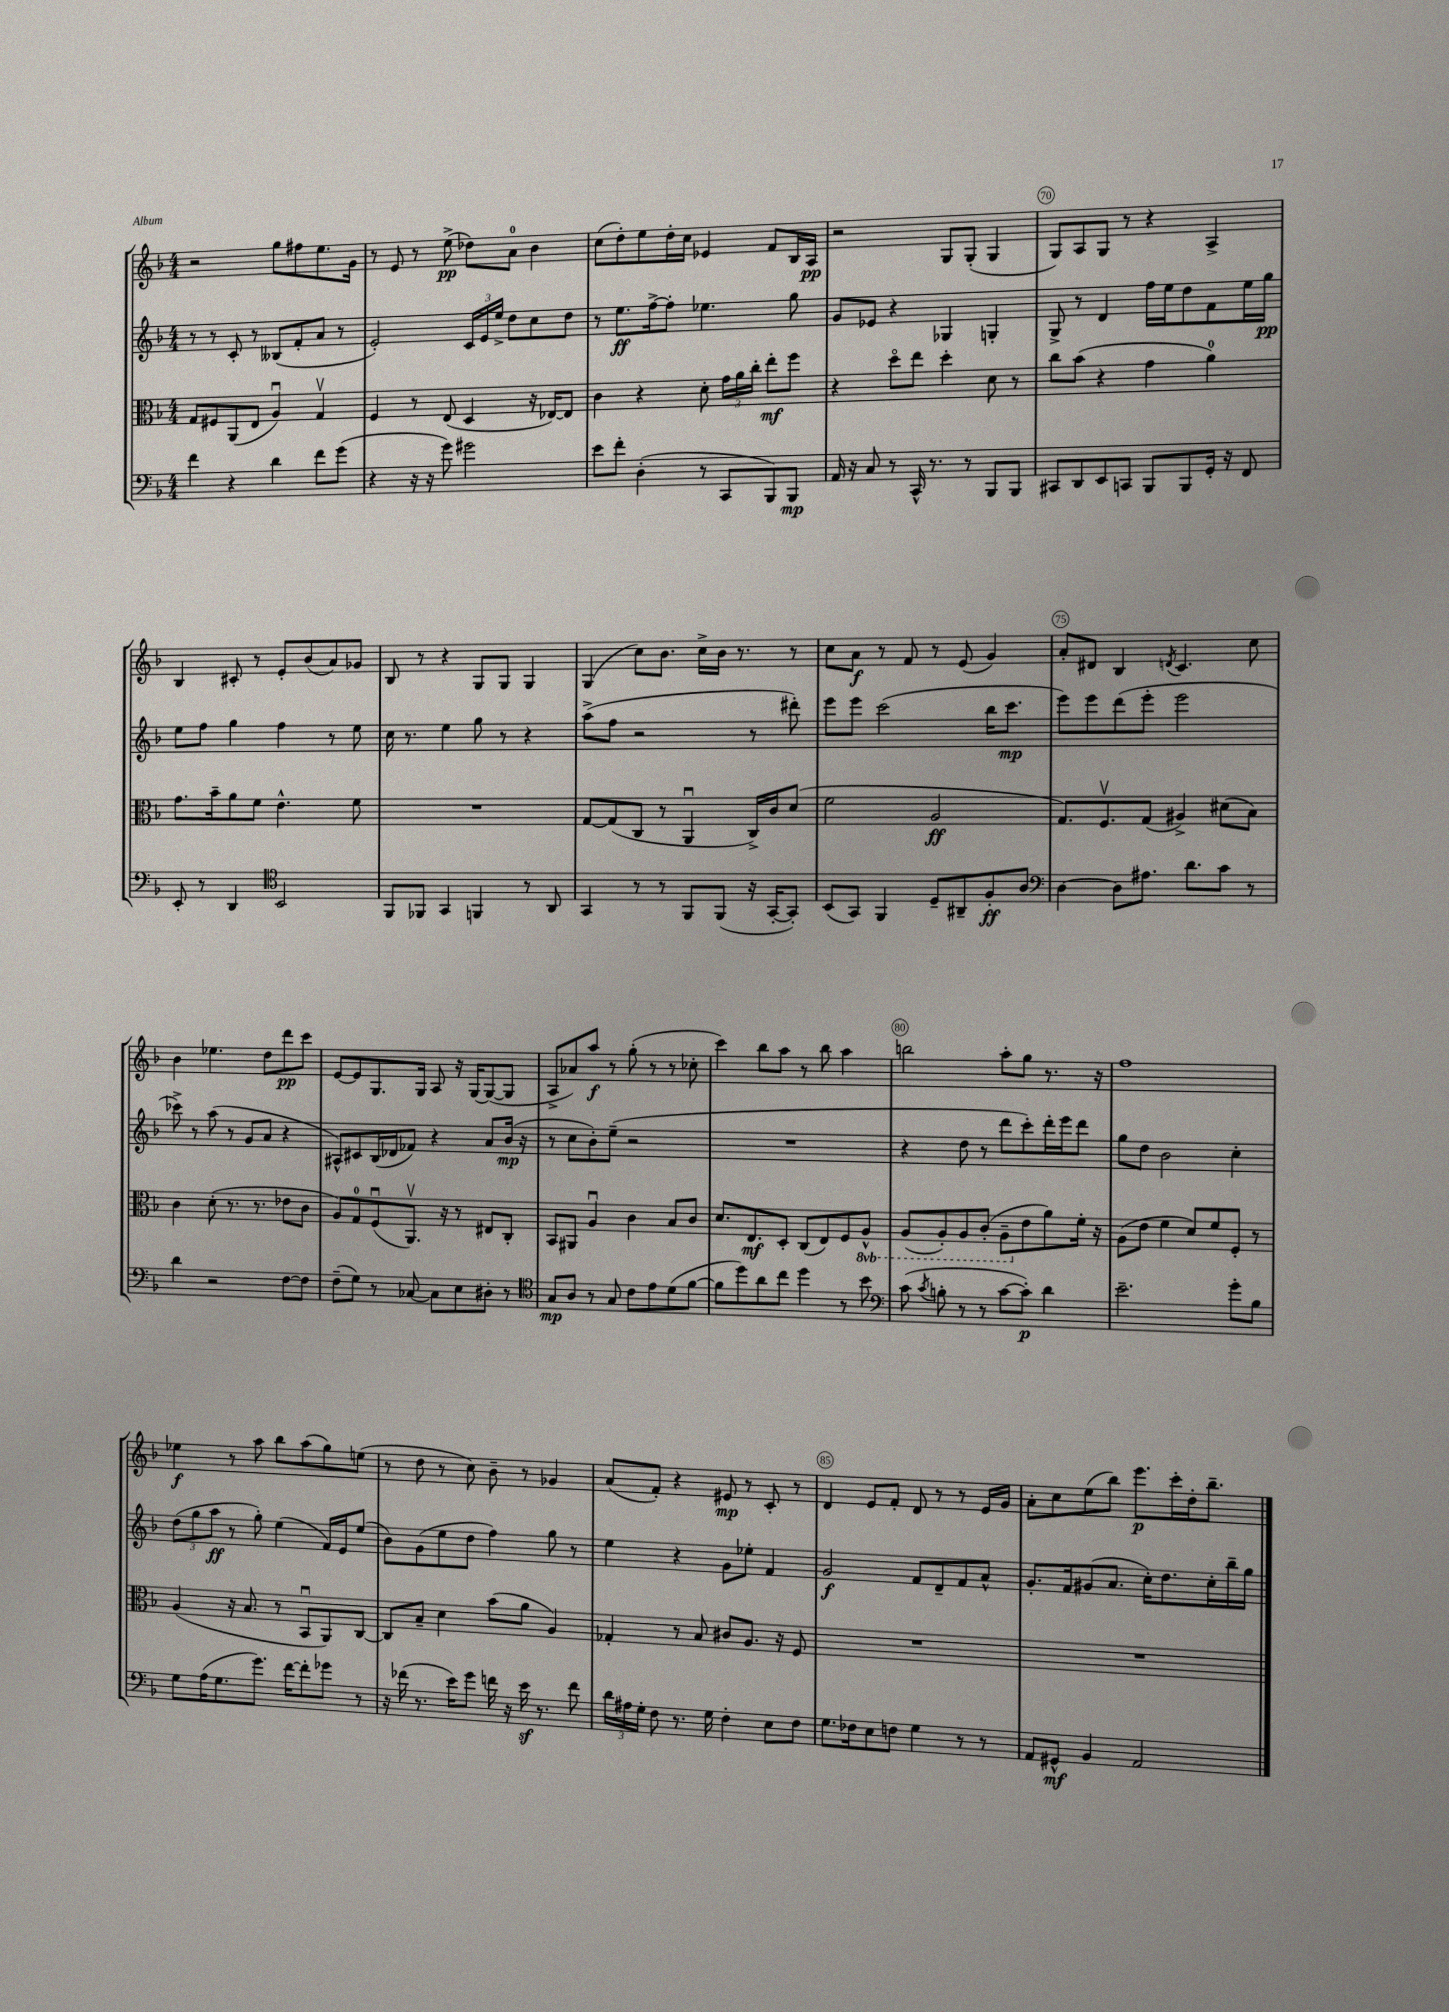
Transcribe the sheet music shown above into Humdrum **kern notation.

**kern	**dynam	**kern	**dynam	**kern	**dynam	**kern	**dynam
*part4	*part4	*part3	*part3	*part2	*part2	*part1	*part1
*staff4	*staff4	*staff3	*staff3	*staff2	*staff2	*staff1	*staff1
*clefF4	*	*clefC3	*	*clefG2	*	*clefG2	*
*k[b-]	*	*k[b-]	*	*k[b-]	*	*k[b-]	*
*M4/4	*	*M4/4	*	*M4/4	*	*M4/4	*
=66	=66	=66	=66	=66	=66	=66	=66
4f\	.	8G/L	.	8r	.	2r	.
.	.	8F#X/	.	8r	.	.	.
4r	.	(8AA/	.	8c'/	.	.	.
.	.	8E/J	.	8r	.	.	.
4d\	.	4Au/)	.	(8B--X/L	.	8gg\L	.
.	.	.	.	8f'/	.	8ff#X\	.
8f\L	.	4Gv/	.	8a/J	.	8.ee\	.
(8g\J	.	.	.	8r	.	.	.
.	.	.	.	.	.	16g\Jk	.
=67	=67	=67	=67	=67	=67	=67	=67
4r	.	4F/	.	2e'/)	.	8r	.
.	.	.	.	.	.	8e/	.
16r	.	8r	.	.	.	8r	.
16r	.	.	.	.	.	.	.
8g\)	.	(8E/	.	.	.	(8ee^\	pp
2g#X\	.	4D/	.	24c/LL	.	8dd-X\L)	.
.	.	.	.	24e/	.	.	.
.	.	.	.	24ee^/JJ	.	.	.
.	.	.	.	8dd\L	.	8a\J	.
.	.	16r	.	8cc\	.	4b-\	.
.	.	[16E-X/KL)	.	.	.	.	.
.	.	8E-/J]	.	8dd\J	.	.	.
=68	=68	=68	=68	=68	=68	=68	=68
8e\L	.	4c\	.	8r	.	(8cc\L	.
8f'\J	.	.	.	8.ee\L	ff	8dd'\)	.
(4D'\	.	4r	.	.	.	8ee\	.
.	.	.	.	[16ff^\k	.	.	.
.	.	.	.	8ff'\J]	.	16dd'\L	.
.	.	.	.	.	.	16cc\JJ	.
8r	.	8d'\	.	4.ee-X\	.	4e-X/	.
8CC/L	.	24g\LL	.	.	.	.	.
.	.	24a\	.	.	.	.	.
.	.	24cc'\JJ	.	.	.	.	.
8BBB-/)	.	8ee'\L	mf	.	.	8f/L	.
8BBB-/J	mp	8ff\J	.	8gg\	.	16B-/L	.
.	.	.	.	.	.	16A/JJ	pp
=69	=69	=69	=69	=69	=69	=69	=69
16AA/	.	4r	.	8g/L	.	2r	.
16r	.	.	.	.	.	.	.
8C/	.	.	.	8e-X/J	.	.	.
8r	.	8dd\L	.	4r	.	.	.
16CC^^/	.	8ee\J	.	.	.	.	.
8.r	.	.	.	.	.	.	.
.	.	4dd'\	.	4G-X/	.	8G/L	.
8r	.	.	.	.	.	(8G'/J	.
8BBB-/L	.	8d\	.	4Gn'/	.	4G/	.
8BBB-/J	.	8r	.	.	.	.	.
=70	=70	=70	=70	=70	=70	=70	=70
8CC#X/L	.	8cc\L	.	8G^/	.	8G/L)	.
8DD/	.	(8b-\J	.	8r	.	8A/	.
8EE/	.	4r	.	4d/	.	8G/J	.
8CCn/J	.	.	.	.	.	8r	.
8BBB-/L	.	4g\	.	16ff\LL	.	4r	.
.	.	.	.	16ee\J	.	.	.
8BBB-/	.	.	.	8dd\	.	.	.
16GG'/Jk	.	4a\)	.	8f\	.	4A^/	.
16r	.	.	.	.	.	.	.
8FF/	.	.	.	16ee\L	.	.	.
.	.	.	.	16gg\JJ	pp	.	.
!!LO:LB:g=z
=71	=71	=71	=71	=71	=71	=71	=71
8EE'/	.	8.g\L	.	8ee\L	.	4B-/	.
8r	.	.	.	8ff\J	.	.	.
.	.	16b-~\k	.	.	.	.	.
4DD/	.	8a\	.	4gg\	.	8c#X'/	.
.	.	8f\J	.	.	.	8r	.
*clefC4	*	*	*	*	*	*	*
2BB-/	.	4.e^^\	.	4ff\	.	8e'/L	.
.	.	.	.	.	.	(8b-/	.
.	.	.	.	8r	.	8a/)	.
.	.	8f\	.	8ee\	.	8g-X/J	.
=72	=72	=72	=72	=72	=72	=72	=72
8FF/L	.	1r	.	16cc\	.	8B-/	.
.	.	.	.	8.r	.	.	.
8FF-X/J	.	.	.	.	.	8r	.
4GG/	.	.	.	4ee\	.	4r	.
4FFn/	.	.	.	8gg\	.	8G/L	.
.	.	.	.	8r	.	8G/J	.
8r	.	.	.	4r	.	4G/	.
8AA/	.	.	.	.	.	.	.
=73	=73	=73	=73	=73	=73	=73	=73
4GG/	.	[8G/L	.	(8aa^\L	.	(4G/	.
.	.	(8G/]	.	8ff\J	.	.	.
8r	.	8C/J	.	2r	.	8cc\L)	.
8r	.	8r	.	.	.	8.b-\J	.
8FF/L	.	4AAu/	.	.	.	.	.
.	.	.	.	.	.	16cc^\LL	.
(8FF/J	.	.	.	.	.	16b-\JJ	.
.	.	.	.	.	.	8.r	.
16r	.	16C^/LL)	.	8r	.	.	.
[16GG'/KL	.	16c/J	.	.	.	.	.
8GG'/J])	.	(8d/J	.	8ddd#X'\)	.	8r	.
=74	=74	=74	=74	=74	=74	=74	=74
(8BB-/L	.	2f\	.	8eee\L	.	8cc\L	.
8GG/J)	.	.	.	8eee\J	.	8a\J	f
4FF/	.	.	.	(2ccc\	.	8r	.
.	.	.	.	.	.	8f/	.
8D~/L	.	2A/	ff	.	.	8r	.
8AA#X~/	.	.	.	.	.	(8e/	.
8F'/	ff	.	.	16bb-\KL	.	4g/)	.
.	.	.	.	8.ccc\J	mp	.	.
8A/J	.	.	.	.	.	.	.
=75	=75	=75	=75	=75	=75	=75	=75
*clefF4	*	*	*	*	*	*	*
[4D\	.	8.G/L)	.	8eee\L)	.	8a'/L	.
.	.	.	.	8eee\	.	8d#X/J	.
.	.	8.Fv/	.	.	.	.	.
8D\L]	.	.	.	(8ddd\	.	4B-/	.
8.A#X\J	.	(8G/J	.	8eee'\J	.	.	.
.	.	.	.	.	.	8qdn/	.
.	.	4A#X^/)	.	2eee\	.	4.c/	.
8.d\L	.	.	.	.	.	.	.
8c\J	.	(8d#X\L	.	.	.	.	.
8r	.	8B-\J)	.	.	.	8cc\	.
!!LO:LB:g=z
=76	=76	=76	=76	=76	=76	=76	=76
4d\	.	4c\	.	8ccc-X^\)	.	4b-\	.
.	.	.	.	8r	.	.	.
2r	.	(8d'\	.	(8aa\	.	4.ee-X\	.
.	.	8.r	.	8r	.	.	.
.	.	.	.	8g/L	.	.	.
.	.	8.r	.	.	.	.	.
.	.	.	.	8a/J	.	8dd\L	.
[8F\L	.	8e-X\L	.	4r	.	8ddd\	pp
8F\J]	.	8c\J	.	.	.	8ccc\J	.
=77	=77	=77	=77	=77	=77	=77	=77
(8F~\L	.	8A/L)	.	8A#X^^/L)	.	[8e/L	.
8G\J)	.	8G/	.	8c#X/	.	8e/]	.
8r	.	(8Fu/	.	(16B-/L	.	8.G/	.
.	.	.	.	16d-X/J	.	.	.
[8C-X/	.	8.AAv/J)	.	8f-X/J)	.	.	.
.	.	.	.	.	.	16G/Jk	.
8C-\L]	.	.	.	4r	.	8A/	.
.	.	16r	.	.	.	.	.
8E\	.	8r	.	.	.	16r	.
.	.	.	.	.	.	[16G/KL	.
8D#X'\J	.	8E#X/L	.	8a/L	.	(8G/_	.
8r	.	8C'/J	.	(16b-/Jk	mp	8G/J]	.
.	.	.	.	16r	.	.	.
=78	=78	=78	=78	=78	=78	=78	=78
*clefC4	*	*	*	*	*	*	*
8G/L	mp	8BB-/L	.	8r	.	8A^/L	.
8A/J	.	8AA#X/J	.	8cc\L	.	8a-X/)	.
8r	.	4Au/	.	8b-'\)	.	8aa/J	f
8G/	.	.	.	(8ee~\J	.	8r	.
8c\L	.	4c\	.	2r	.	(8gg'\	.
8e\	.	.	.	.	.	8r	.
(8d\	.	8B-/L	.	.	.	8r	.
[8f\J	.	8c/J	.	.	.	8cc-X'\	.
=79	=79	=79	=79	=79	=79	=79	=79
8f\L]	.	8.d/L	.	1r	.	4ccc\)	.
8dd\)	.	.	.	.	.	.	.
.	.	8.E/	mf	.	.	.	.
8a\	.	.	.	.	.	8bb-\L	.
8cc\J	.	8D'/J	.	.	.	8aa\J	.
4dd\	.	(8C/L	.	.	.	8r	.
.	.	8E/)	.	.	.	8bb-\	.
8r	.	8F/	.	.	.	4aa\	.
*	*	*8ba	*	*	*	*	*
8b-\	.	8AA^^/J	.	.	.	.	.
=80	=80	=80	=80	=80	=80	=80	=80
*clefF4	*	*	*	*	*	*	*
(8c\	.	(8AA/L	.	4r	.	2bbn\	.
8qc/	.	.	.	.	.	.	.
8Bn'\	.	8AA'/)	.	.	.	.	.
8r	.	8AA/	.	8dd\	.	.	.
8r	.	(8C'/J	.	8r	.	.	.
[8c\L	.	8AA~\L	.	8ddd\L	.	8aa'\L	.
*	*	*X8ba	*	*	*	*	*
8c'\J])	p	8e\	.	8ccc'\)	.	8gg\J	.
4d\	.	8a\)	.	16ddd'\L	.	8.r	.
.	.	.	.	16eee\J	.	.	.
.	.	16f'\Jk	.	8ddd\J	.	.	.
.	.	16r	.	.	.	16r	.
=81	=81	=81	=81	=81	=81	=81	=81
2.e~\	.	(8A\L	.	8gg\L	.	1ff	.
.	.	8e\J	.	8dd\J	.	.	.
.	.	4f\	.	2b-\	.	.	.
.	.	8d/L)	.	.	.	.	.
.	.	8f/	.	.	.	.	.
8g'\L	.	8F'/J	.	4cc'\	.	.	.
8B-\J	.	8r	.	.	.	.	.
!!LO:LB:g=z
=82	=82	=82	=82	=82	=82	=82	=82
8G\L	.	(4A/	.	(12dd\L	.	4ee-X\	f
.	.	.	.	12gg\	.	.	.
(16A\K	.	.	.	.	.	.	.
.	.	.	.	12aa\J	ff	.	.
8.G\	.	.	.	.	.	.	.
.	.	16r	.	8r	.	8r	.
.	.	8.B-/	.	.	.	.	.
8.g\J)	.	.	.	8gg'\)	.	8aa\	.
.	.	8r	.	(4ee\	.	8bb-\L	.
[16f\KL	.	.	.	.	.	.	.
8f'\]	.	8BB-u/L	.	.	.	(8aa\	.
8g-X\J	.	8AA/)	.	16f/LL)	.	8gg\)	.
.	.	.	.	16e/J	.	.	.
8r	.	[8C/J	.	(8ee/J	.	(8een\J	.
=83	=83	=83	=83	=83	=83	=83	=83
16r	.	8C/L]	.	8b-\L)	.	8r	.
(16f-X\	.	.	.	.	.	.	.
8.r	.	8B-~/J	.	(8g\	.	8dd\	.
.	.	4d\	.	8ee\	.	8r	.
16e\KL)	.	.	.	.	.	.	.
8g\J	.	.	.	8dd\J	.	8cc\)	.
16fn\	.	(8b-\L	.	4ff\)	.	8b-~\	.
16r	.	.	.	.	.	.	.
16ez\	.	8a\J	.	.	.	8r	.
8.r	.	.	.	.	.	.	.
.	.	4A/)	.	8gg\	.	4g-X/	.
8f\	.	.	.	8r	.	.	.
=84	=84	=84	=84	=84	=84	=84	=84
24d\LL	.	4G-X'/	.	4ee\	.	(8a/L	.
24A#X\	.	.	.	.	.	.	.
24G'\JJ	.	.	.	.	.	.	.
8F\	.	.	.	.	.	8f'/J)	.
8.r	.	8r	.	4r	.	4r	.
.	.	8B-/	.	.	.	.	.
16G\	.	.	.	.	.	.	.
4F'\	.	8c#X/L	.	8g\L	.	8e#X/	mp
.	.	8.A/J	.	8ee-X'\J	.	8r	.
8E\L	.	.	.	4f/	.	8c'/	.
.	.	16r	.	.	.	.	.
8F\J	.	8F/	.	.	.	8r	.
=85	=85	=85	=85	=85	=85	=85	=85
8.G\L	.	1r	.	2g/	f	4d/	.
16F-X\k	.	.	.	.	.	.	.
8E\	.	.	.	.	.	8e/L	.
8Fn\J	.	.	.	.	.	8f'/J	.
4G\	.	.	.	8f/L	.	8d/	.
.	.	.	.	8d~/	.	8r	.
8r	.	.	.	8f/	.	8r	.
8r	.	.	.	8a^^/J	.	16e/LL	.
.	.	.	.	.	.	16g/JJ	.
=86	=86	=86	=86	=86	=86	=86	=86
8AA/L	.	1r	.	8.g'/L	.	8a'\L	.
8GG#X^^/J	mf	.	.	.	.	8cc\	.
.	.	.	.	16f/k	.	.	.
4BB-/	.	.	.	(8g#X/	.	(8ee\	.
.	.	.	.	8.a/J	.	8bb-\J)	.
2AA/	.	.	.	.	.	8.eee\L	p
.	.	.	.	16cc'\KL)	.	.	.
.	.	.	.	8.dd\	.	.	.
.	.	.	.	.	.	16ccc'\L	.
.	.	.	.	.	.	16dd'\J	.
.	.	.	.	16cc'\L	.	8.bb-~\J	.
.	.	.	.	16bb-~\	.	.	.
.	.	.	.	16gg\JJ	.	.	.
==	==	==	==	==	==	==	==
*-	*-	*-	*-	*-	*-	*-	*-
